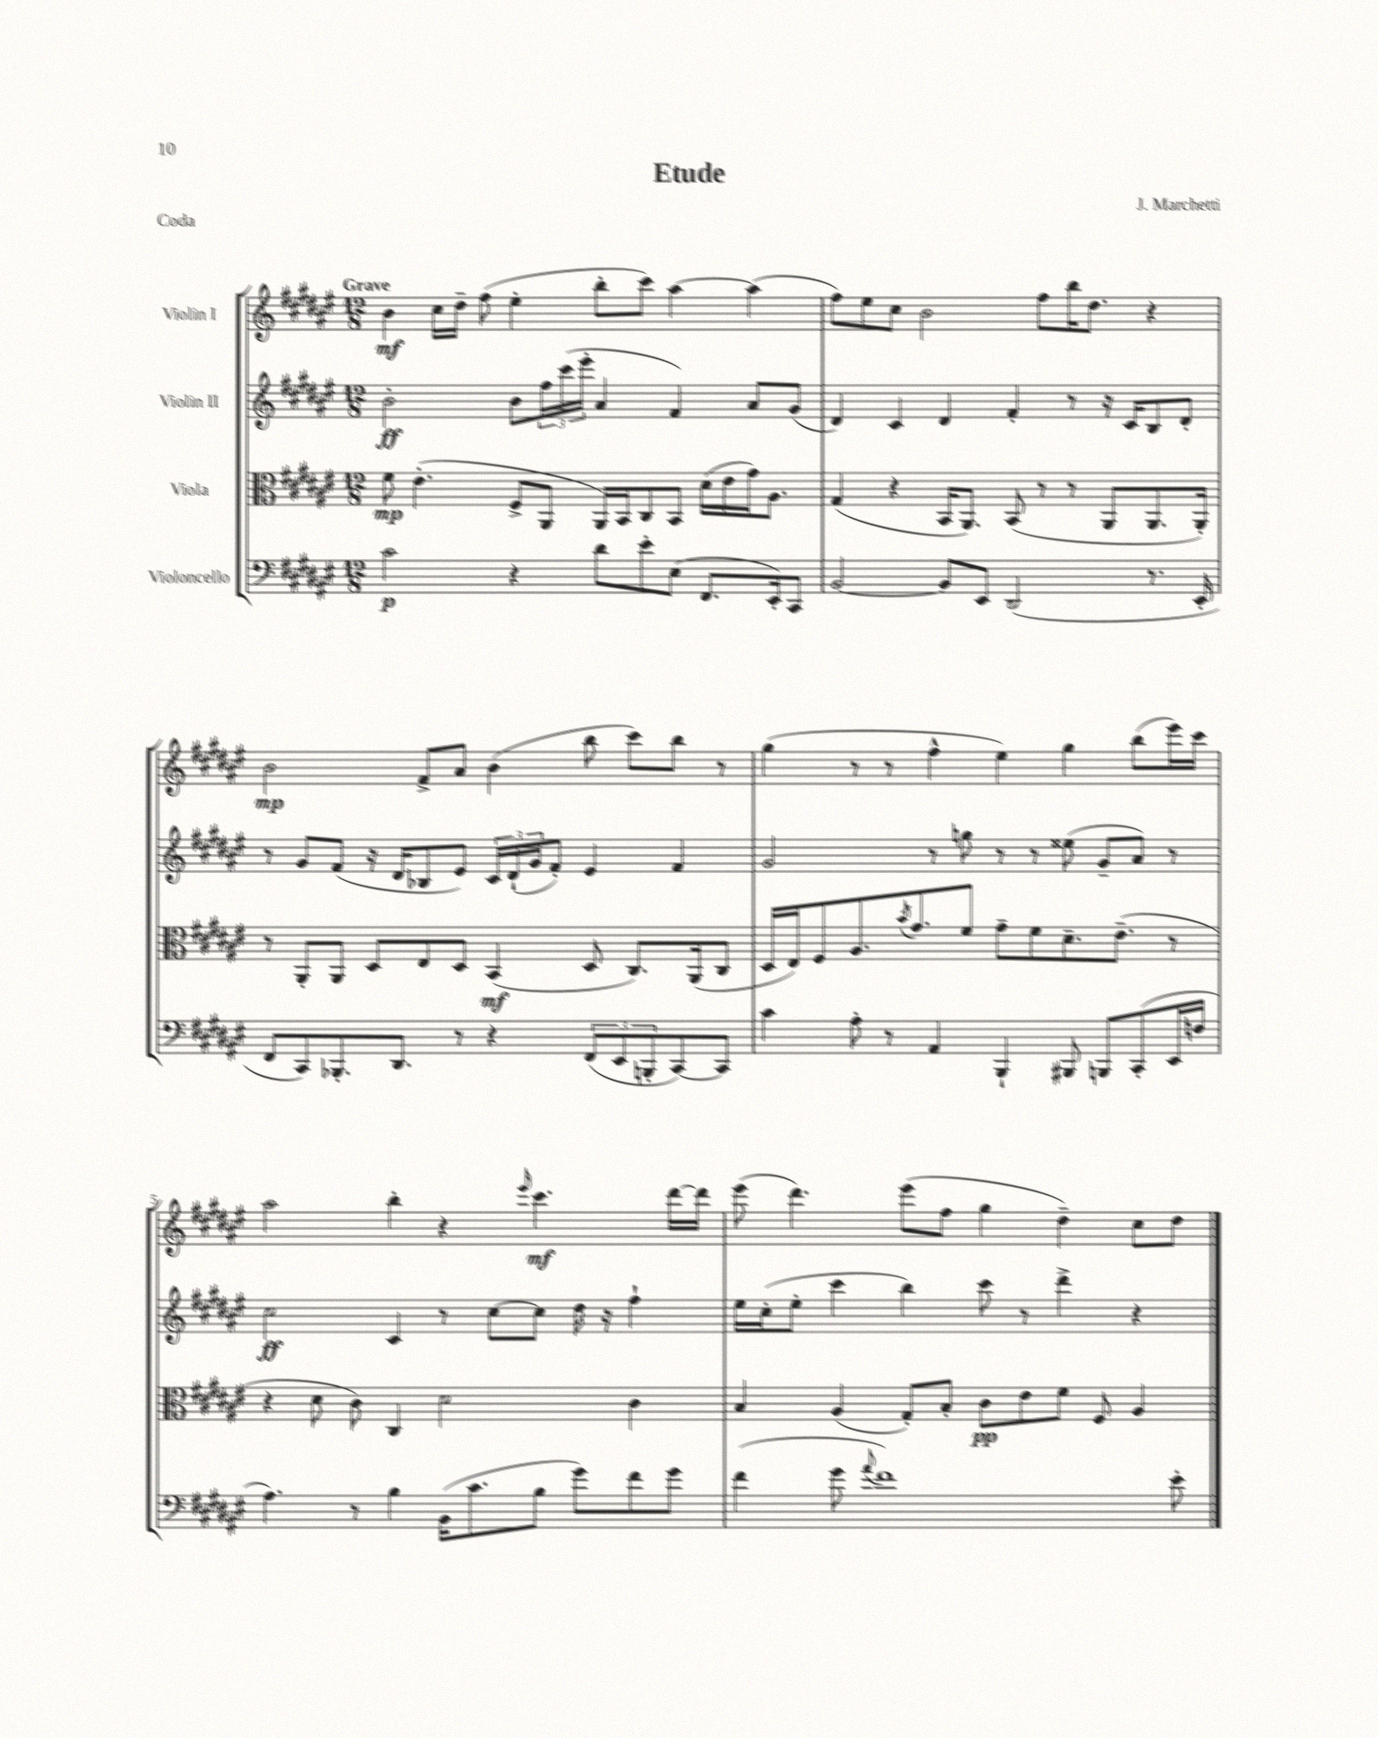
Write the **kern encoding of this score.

**kern	**kern	**kern	**kern
*staff4	*staff3	*staff2	*staff1
*clefF4	*clefC3	*clefG2	*clefG2
*k[f#c#g#d#a#e#]	*k[f#c#g#d#a#e#]	*k[f#c#g#d#a#e#]	*k[f#c#g#d#a#e#]
*M12/8	*M12/8	*M12/8	*M12/8
2c#\	8f#\	2b'\	4b\
.	(4.e#'\	.	.
.	.	.	16cc#\LL
.	.	.	16dd#~\JJ
.	.	.	(8ff#\
4r	8F#^/L	8b\L	4ee#'\
.	8AA#/J	24ff#\L	.
.	.	(24ccc#\	.
.	.	24eee#'\JJ	.
8d#\L	16AA#/LL)	4a#/	8bb'\L
.	16BB/J	.	.
8e#'\	8C#/	.	8ccc#\J)
(8E#\J	8BB/J	4f#/)	[4aa#\
8.FF#/L	(16d#\LL	.	.
.	16e#\	.	.
.	16g#\J)	8a#/L	(4aa#\]
16EE#'/k)	8.A#\J	.	.
8CC#/J	.	(8g#/J	.
=	=	=	=
[2BB/	(4G#/	4d#/)	8ff#\L)
.	.	.	8ee#\
.	4r	4c#/	8cc#\J
.	.	.	2b\
8BB/]L	16BB/LK	4d#/	.
.	8.AA#/J)	.	.
8EE#/J	.	.	.
(2DD#/	(8BB/	4f#'/	.
.	8r	.	8ff#\L
.	8r	8r	16bb\K
.	.	.	8.dd#\J
.	8AA#/L	16r	.
.	.	16c#/LK	.
8.r	8.AA#/	8B/	4r
.	.	8d#'/J	.
16EE#'/	16AA#'/Jk)	.	.
=	=	=	=
8FF#/L	8r	8r	2b\
8CC#/)	8AA#'/L	8g#/L	.
8.BBB-'/	8AA#/J	(8f#/J	.
.	8D#/L	16r	.
8.DD#/J	.	16d#/LK	.
.	8E#/	8B-/	8f#^/L
8r	8D#/J	8e#/J)	8a#/J
4r	(4BB/	24c#/LL	(4b\
.	.	(24d#`/	.
.	.	24g#/J	.
.	.	8f#'/J)	.
(12FF#/L	8D#/	4e#/	8bb\
12EE#/	.	.	.
.	8.C#/L)	.	8ccc#\L)
12BBB'/	.	.	.
[8CC#/)	.	4f#/	8bb\J
.	(16AA#/k	.	.
8CC#/]J	8C#/J	.	8r
=	=	=	=
4c#\	16D#/LL	2g#/	(4gg#\
.	16E#/J)	.	.
.	8F#/	.	.
8A#'\	8.A#/	.	8r
8r	.	.	8r
.	8qb/	.	.
.	8.g#/	.	.
4AA#/	.	8r	4ff#^^\
.	8f#/J	8gg\	.
4BBB`/	8g#~\L	8r	4ee#\)
.	8f#\	8r	.
8BBB#/	8.d#~\	(8ee##\	4gg#\
8BBB/L	.	8g#~/L	.
.	(8.e#~\J	.	.
(8CC#'/	.	8a#/J)	(8bb\L
16EE#/L	8r	8r	16eee#\L)
16F/JJ	.	.	16ccc#\JJ
=	=	=	=
4.A#\)	4r	2cc#\	2aa#\
.	8d#\	.	.
8r	8c#\)	.	.
4B\	4C#/	4c#/	4bb'\
(16BB\LK	2d#\	8r	4r
8.c#\	.	.	.
.	.	[8cc#\L	.
.	.	.	16qqeee#/
8B\J	.	8cc#\]J	4.ccc#\
8g#\L)	.	16dd#\	.
.	.	16r	.
8f#\	4c#\	4ff#`\	.
8g#\J	.	.	[16ddd#\LL
.	.	.	16ddd#\]JJ
=	=	=	=
(4f#\	4B/	16ee#\LL	(8eee#\
.	.	(16cc#'\J	.
.	.	8ee#'\J	4.ddd#\)
8g#\	(4A#/	4ccc#\	.
8qqa#/	.	.	.
1f#)	.	.	.
.	8G#'/L)	4bb\)	(8eee#\L
.	8B'/J	.	8ff#\J
.	8c#\L	8ccc#\	4gg#\
.	8e#\	8r	.
.	8f#\J	4ddd#^\	4dd#~\)
.	8F#/	.	.
.	4A#/	4r	8cc#\L
8e#'\	.	.	8dd#\J
==	==	==	==
*-	*-	*-	*-
